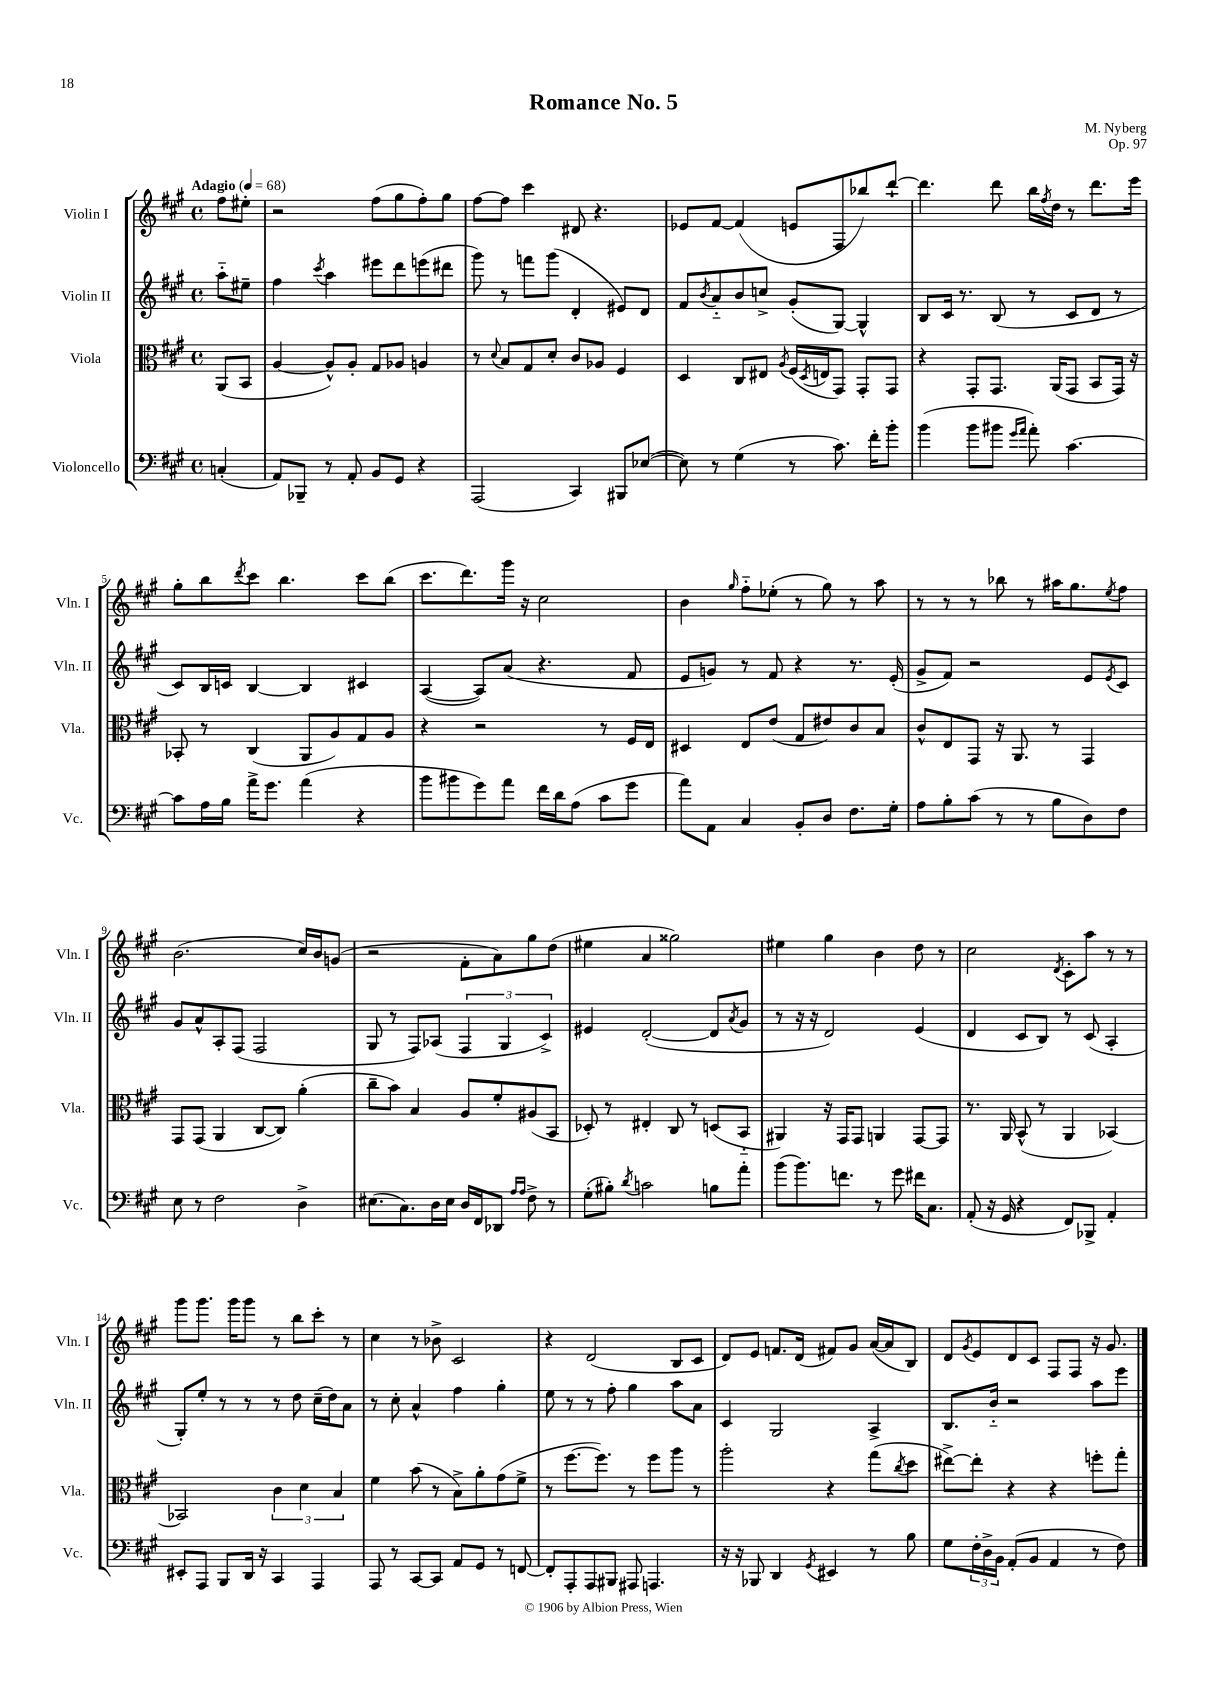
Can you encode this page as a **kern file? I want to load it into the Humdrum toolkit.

**kern	**kern	**kern	**kern
*part4	*part3	*part2	*part1
*staff4	*staff3	*staff2	*staff1
*I"Violoncello	*I"Viola	*I"Violin II	*I"Violin I
*I'Vc.	*I'Vla.	*I'Vln. II	*I'Vln. I
*clefF4	*clefC3	*clefG2	*clefG2
*k[f#c#g#]	*k[f#c#g#]	*k[f#c#g#]	*k[f#c#g#]
*M4/4	*M4/4	*M4/4	*M4/4
*met(c)	*met(c)	*met(c)	*met(c)
*MM68	*MM68	*MM68	*MM68
=	=	=	=
!	!	!	!LO:TX:a:B:t=Adagio
(4Cn'/	(8AA/L	8aa\L	8ff#\L
.	8BB/J	8ee#X~\J	8ee#X'\J
=1	=1	=1	=1
8AA/L)	[4A/	4ff#\	2r
8BBB-X~/J	.	.	.
.	.	8qccc#/	.
8r	8A^^/L])	4aa\	.
8AA'/	8A'/J	.	.
8BB/L	8G#/L	8eee#X\L	(8ff#\L
8GG#/J	8A-X/J	8ddd\	8gg#\
4r	4An/	(8eeen\	8ff#'\)
.	.	8ddd#X\J	8gg#\J
=2	=2	=2	=2
(2AAA/	8r	8ggg#\)	[8ff#\L
.	8qqd/	.	.
.	8B/L	8r	8ff#\J]
.	8G#/	8fffn\L	4ccc#\
.	8d'/J	(8ggg#\J	.
4CC#/)	8c#/L	4d'/	8d#X/
.	8A-X/J	.	4.r
8BBB#X/L	4F#/	8e#X/L)	.
([8E-X/J	.	8d/J	.
=3	=3	=3	=3
8E-\])	4D/	8f#/L	8e-X/L
.	.	8qb/	.
8r	.	8a/	[8f#/J
(4G#\	8C#/L	8b/	(4f#/]
.	8E#X/J	8ccn^/J	.
.	8qA/	.	.
8r	(16F#/LL	(8g#'/L	8en/L
.	8qD/	.	.
.	16En/J	.	.
8.c#\)	8GG#/J)	[8G#/J)	8F#/
.	8GG#'/L	4G#^^/]	8bb-X/)
16f#'\KL	.	.	.
8b'\J	8GG#/J	.	[8ddd`/J
=4	=4	=4	=4
(4b\	4r	8B/L	4.ddd\]
.	.	16c#/Jk	.
.	.	8.r	.
8b\L	8GG#'/L	.	.
8b#X\J	8.GG#/J	(8B/	8ddd\
16qqg#/LL	.	.	.
16qqa/JJ	.	.	.
8a'\)	.	8r	16bb\LL
.	.	.	8qff#/
.	(16AA/KL	.	16dd\JJ
[4.c#\	8GG#/J	8c#/L	8r
.	8BB/L	8d/J	8.ddd\L
.	16GG#/Jk)	8r	.
.	16r	.	16eee\Jk
!!LO:LB:g=z
=5	=5	=5	=5
8c#\L]	8BB-X'/	8c#/L)	8gg#'\L
16A\L	8r	16B/L	8bb\
16B\JJ	.	16cn/JJ	.
.	.	.	8qddd/
16a^\KL	(4C#/	[4B/	8ccc#\J
8.g#\J	.	.	.
.	.	.	4.bb\
(4a\	8AA/L	4B/]	.
.	8A/)	.	.
4r	8G#/	4c#X/	8ccc#\L
.	8A/J	.	(8bb\J
=6	=6	=6	=6
8b\L	4r	([4A/	8.ccc#\L
8b#X\	.	.	.
.	.	.	8.ddd\)
8g#\)	2r	8A/L])	.
8a\J	.	(8a/J	16ggg#\Jk
.	.	.	16r
16f#\LL	.	4.r	2cc#\
16d\J	.	.	.
(8A\J	.	.	.
8c#\L	8r	.	.
8g#\J	16F#/LL	8f#/	.
.	16E/JJ	.	.
=7	=7	=7	=7
8a\L)	4D#X/	8e/L	4b\
8AA\J	.	8gn/J)	.
.	.	.	16qqgg#/
4C#/	8E/L	8r	8ff#\L
.	(8e/J	8f#/	(8ee-X'\J
8BB'/L	8G#/L	4r	8r
8D/J	8e#X/)	.	8gg#\)
8.F#\L	8c#/	8.r	8r
.	8B/J	.	8aa\
16G#'\Jk	.	(16e'/	.
=8	=8	=8	=8
8A\L	8c#^^/L	8g#^/L	8r
8B'\	8E/	8f#/J)	8r
(8c#\J	8GG#/J	2r	8r
8r	16r	.	8bb-X\
.	8.AA/	.	.
8r	.	.	8r
8B\L	8r	.	16aa#X\KL
.	.	.	8.gg#\
8D\)	4GG#/	8e/L	.
.	.	8qe/	8qee/
8F#\J	.	8c#/J	8ff#\J
!!LO:LB:g=z
=9	=9	=9	=9
8E\	8GG#/L	8g#/L	(2.b\
8r	(8GG#/J	8a^^/	.
2F#\	4AA/	8A'/	.
.	.	(8F#/J	.
.	[8C#/L	2F#/	.
.	8C#/J])	.	.
4D^\	(4a'\	.	16cc#/LL)
.	.	.	16b/J
.	.	.	(8gn/J
=10	=10	=10	=10
(8.E#X\L	8cc#~\L	8G#/	2r
.	8b\J)	8r	.
8.C#\)	.	.	.
.	4B/	8F#/L)	.
16D\L	.	(8A-X/J	.
16E#\JJ	.	.	.
16D/LL	8A/L	6F#/	8f#'\L
16FF#/J	.	.	.
8DD-X/J	8f#'/	.	8a\)
.	.	6G#/	.
16qqA/LL	.	.	.
16qqA/JJ	.	.	.
8F#^\	(8A#X/	.	8gg#\
.	.	6c#^/)	.
8r	8BB/J	.	(8dd\J
=11	=11	=11	=11
(8G#'\L	8D-X'/)	4e#X/	4ee#X\
8B#X'\J)	8r	.	.
8qd/	.	.	.
2cn\	4E#X'/	([2d'/	4a/
.	8C#/	.	2gg##X\)
.	8r	.	.
8Bn\L	(8Dn/L	8d/L]	.
.	.	8qa/	.
8a'\J	8BB/J	8g#/J	.
=12	=12	=12	=12
(8b\L	4AA#X/)	8r	4ee#X\
8.b\)	.	16r	.
.	.	16r	.
.	16r	2d/)	4gg#\
8.fn\J	16GG#/KL	.	.
.	8GG#/J	.	.
8r	4AAn/	.	4b\
8g#\	.	.	.
16f#X\KL	[8GG#/L	(4e/	8dd\
8.C#\J	.	.	.
.	8GG#/J]	.	8r
=13	=13	=13	=13
(8AA'/	8.r	4d/	2cc#\
16r	.	.	.
16GG#/	16AA/	.	.
4r	(8BB^^/	8c#/L	.
.	8r	8B/J)	.
.	.	.	8qd/
8FF#/L)	4AA/	8r	8c#'\L
8BBB-X^/J	.	(8c#/	8aa\J
4AA'/	[4BB-X/)	4A'/	8r
.	.	.	8r
!!LO:LB:g=z
=14	=14	=14	=14
8EE#X'/L	2BB-X/]	8G#'/L)	8ggg#\L
8AAA/J	.	8ee'/J	8.ggg#\J
8BBB/L	.	8r	.
.	.	.	16ggg#\KL
16DD/Jk	.	8r	8ggg#\J
16r	.	.	.
4CC#/	6c#\	8r	8r
.	.	8dd\	8bb\L
.	6d\	.	.
4AAA/	.	(16cc#~\LL	8ccc#'\J
.	.	16dd\J)	.
.	6B/	.	.
.	.	8a\J	8r
=15	=15	=15	=15
8AAA/	4f#\	8r	4cc#\
8r	.	8cc#'\	.
[8CC#/L	(8b\	4a^^/	8r
8CC#/J]	8r	.	8b-X^\
8AA/L	8B^\L)	4ff#\	2c#/
8GG#/J	8a'\	.	.
8r	(8g#\	4gg#'\	.
[8FFn/	8f#^\J	.	.
=16	=16	=16	=16
8FF'/L]	8r	8ee\	4r
8AAA'/	[8.ff#\L	8r	.
8AAA/	.	8r	(2d/
.	8.ff#\J])	.	.
8BBB#X/J	.	8ff#'\	.
8AAA#X/	8r	4gg#\	.
4.AAAn/	8ff#\L	.	.
.	8aa\J	8aa\L	8B/L
.	8r	8a\J	8c#/J
=17	=17	=17	=17
16r	2aa'\	4c#/	8d/L)
16r	.	.	.
8BBB-X/	.	.	8e/J
4DD/	.	2G#/	8.fn/L
.	.	.	(16d/Jk
8qGG#/	.	.	.
4EE#X/	4r	.	8f#X/L)
.	.	.	8g#/J
8r	(8gg#\L	4A^/	([16a/LL
.	.	.	16a/J]
.	8qcc#/	.	.
8B\	8dd\J	.	8B/J)
=18	=18	=18	=18
8G#\L	[8ee#X^\L)	8.B/L	8d/L
.	.	.	8qg#/
24F#'\L	8ee#'\J]	.	8e/
24D^\	.	.	.
.	.	16b/Jk	.
24BB\JJ	.	.	.
(8AA'/L	4r	2r	8d/
8BB/J	.	.	8c#/J
4AA/	4r	.	8F#/L
.	.	.	8F#/J
8r	8ffn'\L	8aa\L	16r
.	.	.	8.g#/
8F#\)	8gg#'\J	8eee\J	.
==	==	==	==
*-	*-	*-	*-
